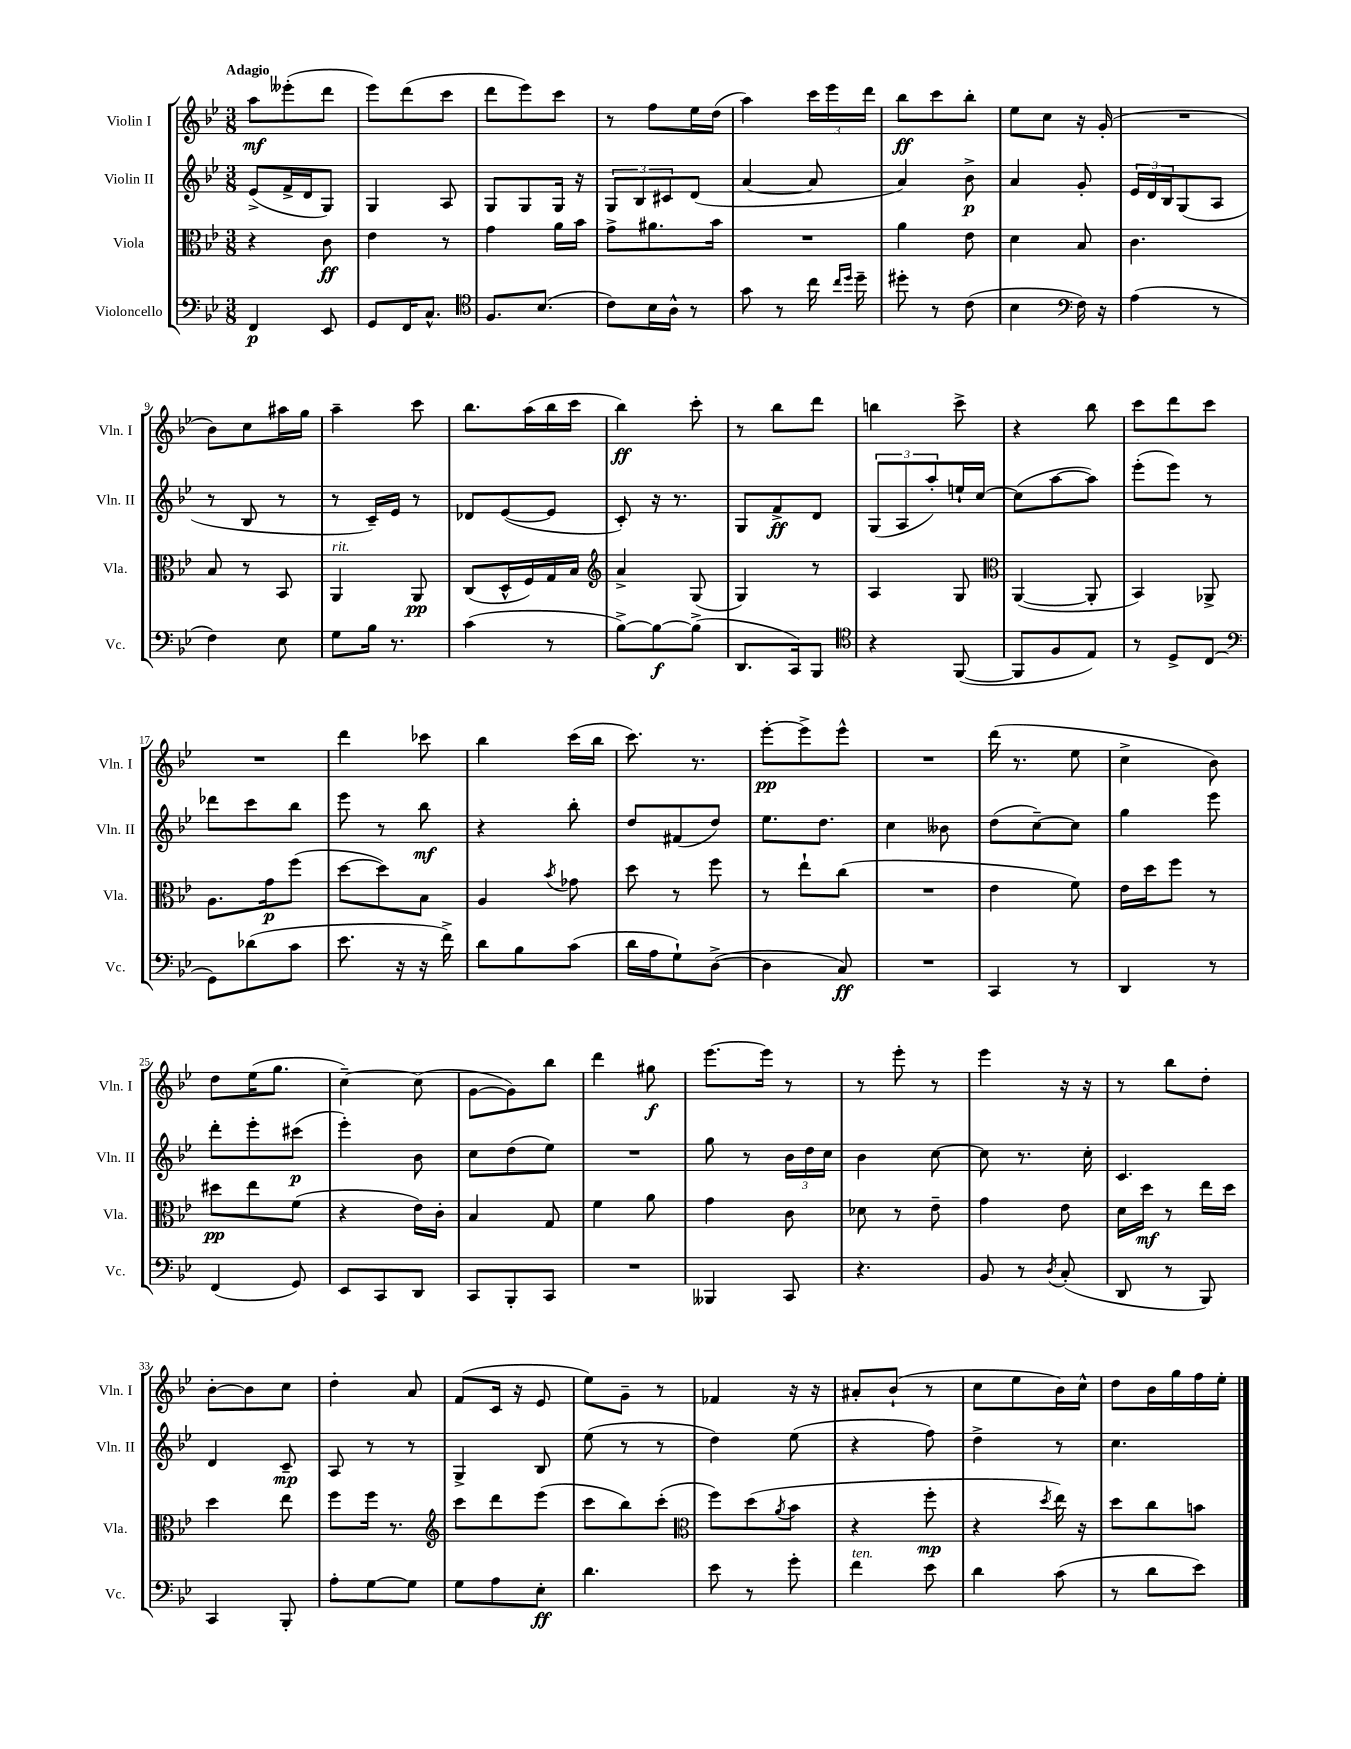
<<
\new StaffGroup <<
\new Staff = "s0" \with { instrumentName = "Violin I" shortInstrumentName = "Vln. I" } {
    \clef treble \key bes \major \numericTimeSignature \time 3/8 \tempo "Adagio"
    a''8\mf eeses'''8-.( d'''8 |
    ees'''8) d'''8( c'''8 |
    d'''8 ees'''8) c'''8 |
    r8 f''8 ees''16 d''16( |
    a''4) \tuplet 3/2 { c'''16 ees'''16 d'''16 } |
    bes''8\ff c'''8 bes''8-. |
    ees''8 c''8 r16 g'16-.( |
    R4. |
    bes'8) c''8 ais''16 g''16 |
    a''4-- c'''8 |
    bes''8. a''16( bes''16 c'''16 |
    bes''4\ff) c'''8-. |
    r8 bes''8 d'''8 |
    b''4 c'''8-> |
    r4 bes''8 |
    c'''8 d'''8 c'''8 |
    R4. |
    d'''4 ces'''8 |
    bes''4 c'''16( bes''16 |
    c'''8.) r8. |
    ees'''8~-.\pp ees'''8-> ees'''8-^ |
    R4. |
    d'''16( r8. ees''8 |
    c''4-> bes'8) |
    d''8 ees''16( g''8. |
    c''4~--) c''8( |
    g'8~ g'8) bes''8 |
    d'''4 gis''8\f |
    ees'''8.~ ees'''16 r8 |
    r8 ees'''8-. r8 |
    ees'''4 r16 r16 |
    r8 bes''8 d''8-. |
    bes'8~-. bes'8 c''8 |
    d''4-. a'8 |
    f'8( c'16 r16 ees'8 |
    ees''8) g'8-- r8 |
    fes'4 r16 r16 |
    ais'8-. bes'8-!( r8 |
    c''8 ees''8 bes'16) c''16-^ |
    d''8 bes'16 g''16 f''16 ees''16-. \bar "|." |
}
\new Staff = "s1" \with { instrumentName = "Violin II" shortInstrumentName = "Vln. II" } {
    \clef treble \key bes \major \numericTimeSignature \time 3/8
    ees'8->( f'16-> d'16 g8) |
    g4 a8 |
    g8 g8 g16 r16 |
    \tuplet 3/2 { g8 bes8 cis'8 } d'8( |
    a'4~ a'8 |
    a'4) bes'8->\p |
    a'4 g'8-. |
    \tuplet 3/2 { ees'16 d'16 bes16 } g8( a8 |
    r8 bes8 r8 |
    r8 c'16--) ees'16 r8 |
    des'8 ees'8~( ees'8 |
    c'8-.) r16 r8. |
    g8 f'8->\ff d'8 |
    \tuplet 3/2 { g8( a8 a''8-.) } e''16-! c''16~ |
    c''8( a''8~ a''8) |
    ees'''8-.( ees'''8) r8 |
    des'''8 c'''8 bes''8 |
    ees'''8 r8 bes''8\mf |
    r4 bes''8-. |
    d''8 fis'8( d''8) |
    ees''8. d''8. |
    c''4 beses'8 |
    d''8( c''8~--) c''8 |
    g''4 ees'''8 |
    d'''8-. ees'''8-. cis'''8\p( |
    ees'''4-.) bes'8 |
    c''8 d''8( ees''8) |
    R4. |
    g''8 r8 \tuplet 3/2 { bes'16 d''16 c''16 } |
    bes'4 c''8~ |
    c''8 r8. c''16-. |
    c'4. |
    d'4 c'8--\mp |
    a8 r8 r8 |
    g4-> bes8 |
    ees''8( r8 r8 |
    d''4) ees''8( |
    r4 f''8) |
    d''4-> r8 |
    c''4. \bar "|." |
}
\new Staff = "s2" \with { instrumentName = "Viola" shortInstrumentName = "Vla." } {
    \clef alto \key bes \major \numericTimeSignature \time 3/8
    r4 c'8\ff |
    ees'4 r8 |
    g'4 a'16 bes'16 |
    g'8-> ais'8. bes'16 |
    R4. |
    a'4 ees'8 |
    d'4 bes8 |
    c'4. |
    bes8 r8 bes,8 |
    a,4^\markup { \italic "rit." } a,8\pp |
    c8( d16-^ f16) g16 bes16 |
    \clef treble a'4-> g8( |
    g4) r8 |
    a4 g8 |
    \clef alto a,4~( a,8-. |
    bes,4) aes,8-> |
    a8. g'16\p f''8( |
    d''8~ d''8) bes8 |
    a4 \acciaccatura { bes'8 } ges'8 |
    d''8 r8 f''8 |
    r8 ees''8-! c''8( |
    R4. |
    ees'4 f'8) |
    ees'16 d''16 f''8 r8 |
    dis''8\pp ees''8 f'8( |
    r4 ees'16) c'16-. |
    bes4 g8 |
    f'4 a'8 |
    g'4 c'8 |
    des'8 r8 ees'8-- |
    g'4 ees'8 |
    d'16 d''16\mf r8 ees''16 d''16 |
    d''4 ees''8 |
    f''8 f''16 r8. |
    \clef treble c'''8 d'''8 ees'''8( |
    c'''8 bes''8) c'''8-.( |
    \clef alto f''8) d''8( \acciaccatura { a'8 } bes'8 |
    r4 f''8-.\mp |
    r4 \acciaccatura { d''8 } ees''16) r16 |
    d''8 c''8 b'8 \bar "|." |
}
\new Staff = "s3" \with { instrumentName = "Violoncello" shortInstrumentName = "Vc." } {
    \clef bass \key bes \major \numericTimeSignature \time 3/8
    f,4\p ees,8 |
    g,8 f,16 c8.-^ |
    \clef tenor f8. bes8.( |
    c'8) bes16 a16-^ r8 |
    g'8 r8 c''16 \grace { c''16 d''16 } d''16-- |
    dis''8-. r8 c'8( |
    bes4 \clef bass f16) r16 |
    a4( r8 |
    f4) ees8 |
    g8 bes16 r8. |
    c'4( r8 |
    bes8~->) bes8~\f bes8->( |
    d,8. c,16) bes,,8 |
    \clef tenor r4 f,8~( |
    f,8 f8 ees8) |
    r8 d8-> c8( |
    \clef bass g,8) des'8( c'8 |
    ees'8. r16 r16 f'16->) |
    d'8 bes8 c'8( |
    d'16 a16 g8-!) d8~->( |
    d4 c8\ff) |
    R4. |
    c,4 r8 |
    d,4 r8 |
    f,4( g,8) |
    ees,8 c,8 d,8 |
    c,8 bes,,8-. c,8 |
    R4. |
    beses,,4 c,8 |
    r4. |
    bes,8 r8 \acciaccatura { d8 } c8-.( |
    d,8 r8 bes,,8) |
    c,4 bes,,8-. |
    a8-. g8~ g8 |
    g8 a8 ees8-.\ff |
    d'4. |
    ees'8 r8 g'8-. |
    f'4^\markup { \italic "ten." } ees'8 |
    d'4 c'8( |
    r8 d'8 ees'8) \bar "|." |
}
>>
>>
